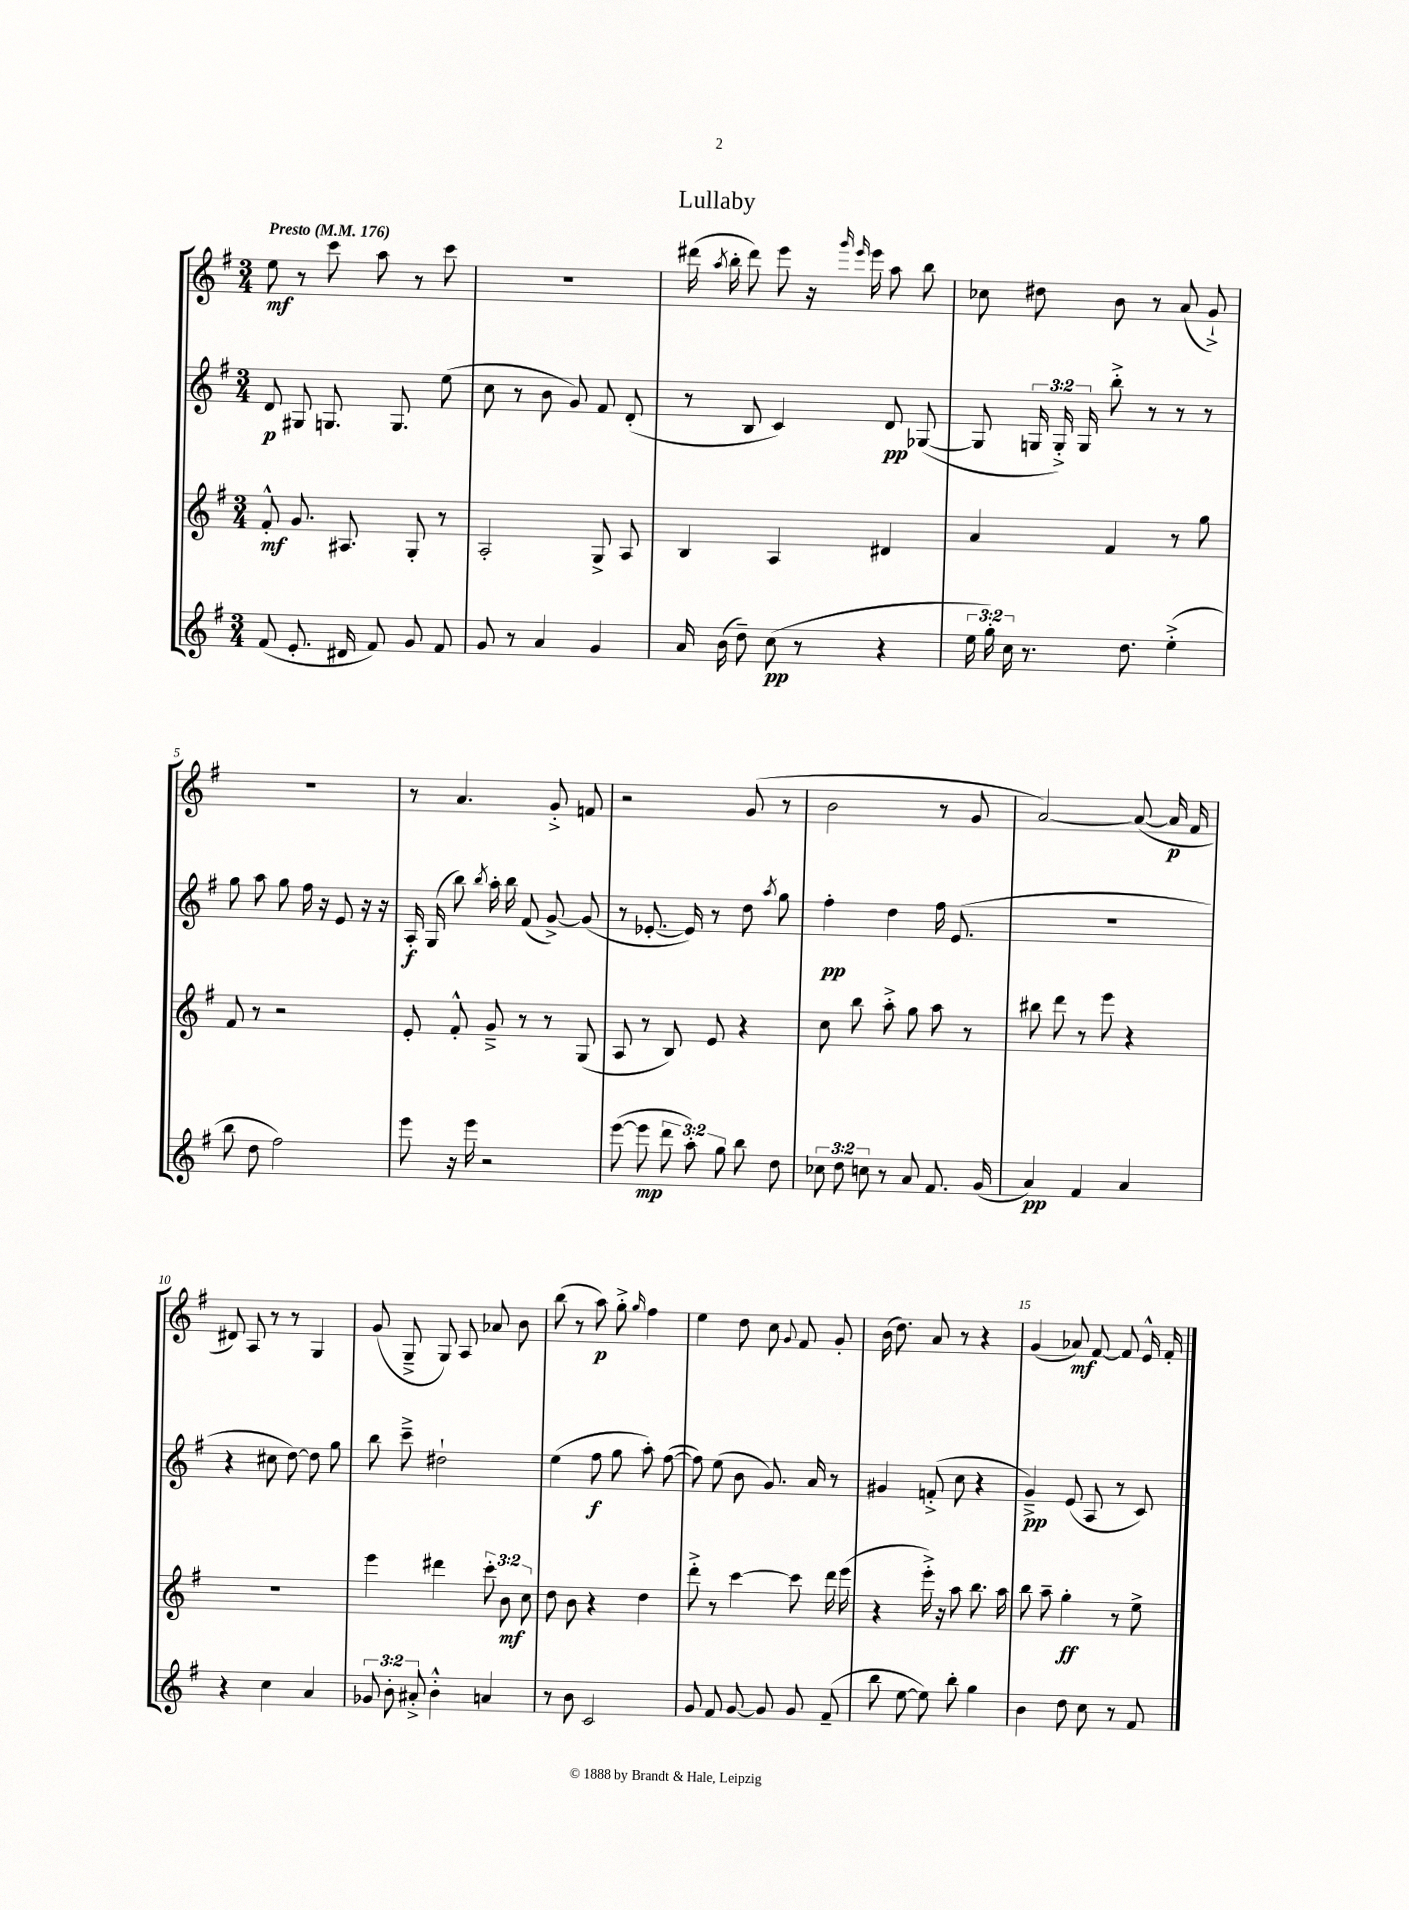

**kern	**kern	**kern	**kern
*staff4	*staff3	*staff2	*staff1
*clefG2	*clefG2	*clefG2	*clefG2
*k[f#]	*k[f#]	*k[f#]	*k[f#]
*M3/4	*M3/4	*M3/4	*M3/4
*MM176	*MM176	*MM176	*MM176
(8f#	8f#'^^	8d	8ee
8.e'	8.g	8G#	8r
.	.	8.G	8ccc
16d#	8.A#	.	.
8f#)	.	.	8aa
.	.	8.G	.
8g	8G'	.	8r
8f#	8r	(8ee	8ccc
=	=	=	=
8g	2A'	8cc	2.r
8r	.	8r	.
4a	.	8b	.
.	.	8g)	.
4g	8G^	8f#	.
.	8A	(8d'	.
=	=	=	=
16a	4B	8r	(16ddd#
.	.	.	8qaa
(16b	.	.	16bb'
8dd~)	.	8B	8ddd#)
(8cc	4A	4c)	8eee
8r	.	.	16r
.	.	.	16qqggg
.	.	.	16qqeee
.	.	.	16eee
4r	4d#	8d	8aa
.	.	([8G-	8bb
=	=	=	=
24ee	4a	8G-]	8cc-
24gg')	.	.	.
24cc	.	.	.
8.r	.	24G	8dd#
.	.	24G'^)	.
.	.	24G	.
.	4f#	8bb'^	8b
8.dd	.	.	.
.	.	8r	8r
(4ee'^	8r	8r	(8a
.	8gg	8r	8g`^)
=	=	=	=
8bb	8f#	8gg	2.r
8dd	8r	8aa	.
2ff#)	2r	8gg	.
.	.	16ff#	.
.	.	16r	.
.	.	8e	.
.	.	16r	.
.	.	16r	.
=	=	=	=
8eee	8e'	16A'	8r
.	.	(16G	.
16r	8f#'^^	8bb)	4.a
16eee	.	.	.
.	.	8qbb	.
2r	8g~^	16aa'	.
.	.	16bb	.
.	8r	(8f#	.
.	8r	[8g^)	8g'^
.	(8G	(8g]	8f
=	=	=	=
([8eee	8A	8r	2r
8eee]	8r	[8.e-'	.
12ddd	8B)	.	.
.	.	16e-])	.
12aa')	.	.	.
.	8e	8r	.
12gg	.	.	.
8bb	4r	8dd	(8g
.	.	8qaa	.
8dd	.	8gg	8r
=	=	=	=
12cc-	8cc	4ff#'	2b
12dd	.	.	.
.	8bb	.	.
12cc	.	.	.
8r	8aa'^	4dd	.
8a	8gg	.	.
8.f#	8aa	16ff#	8r
.	.	(8.e	.
.	8r	.	8g
(16g	.	.	.
=	=	=	=
4a)	8bb#	2.r	[2a)
.	8ddd	.	.
4f#	8r	.	.
.	8eee	.	.
4a	4r	.	(8a_
.	.	.	16a]
.	.	.	16f#
=	=	=	=
4r	2.r	4r	8d#)
.	.	.	8A
4cc	.	8cc#	8r
.	.	[8dd)	8r
4a	.	8dd]	4G
.	.	8gg	.
=	=	=	=
12g-	4eee	8bb	(8g
12b'	.	.	.
.	.	8ccc~^	8G~^
12a#'^	.	.	.
4b'^^	4ddd#	2dd#`	8G)
.	.	.	8A
4a	12ccc'	.	8a-
.	12b	.	.
.	.	.	8b
.	12cc	.	.
=	=	=	=
8r	8dd	(4ee	(8bb
8b	8b	.	8r
2c	4r	8ff#	8aa)
.	.	8gg	8gg'^
.	.	.	16qqgg
.	4dd	8aa')	4ff#
.	.	([8ff#	.
=	=	=	=
8g	8ddd'^	8ff#])	4ee
8f#	8r	(8ee	.
[8g	[4ccc	8b	8dd
8g]	.	8.g)	8cc
.	.	.	8qqg
8g	8ccc]	.	8f#
.	.	16a	.
(8f#~	16ddd	8r	8g'
.	(16eee	.	.
=	=	=	=
8bb	4r	4g#	(16b
.	.	.	8.dd)
[8ee	.	.	.
8ee])	16eee'^)	(8f'^	8a
.	16r	.	.
8bb'	8aa	8cc	8r
4gg	8.bb	4r	4r
.	16aa	.	.
=	=	=	=
4b	8bb	4g~^)	(4g
.	8aa~	.	.
8dd	4gg'	(8e	8a-)
8cc	.	8A	[8f#
8r	8r	8r	8f#]
8f#	8ee^	8c)	16e^^
.	.	.	16f#'
==	==	==	==
*-	*-	*-	*-
